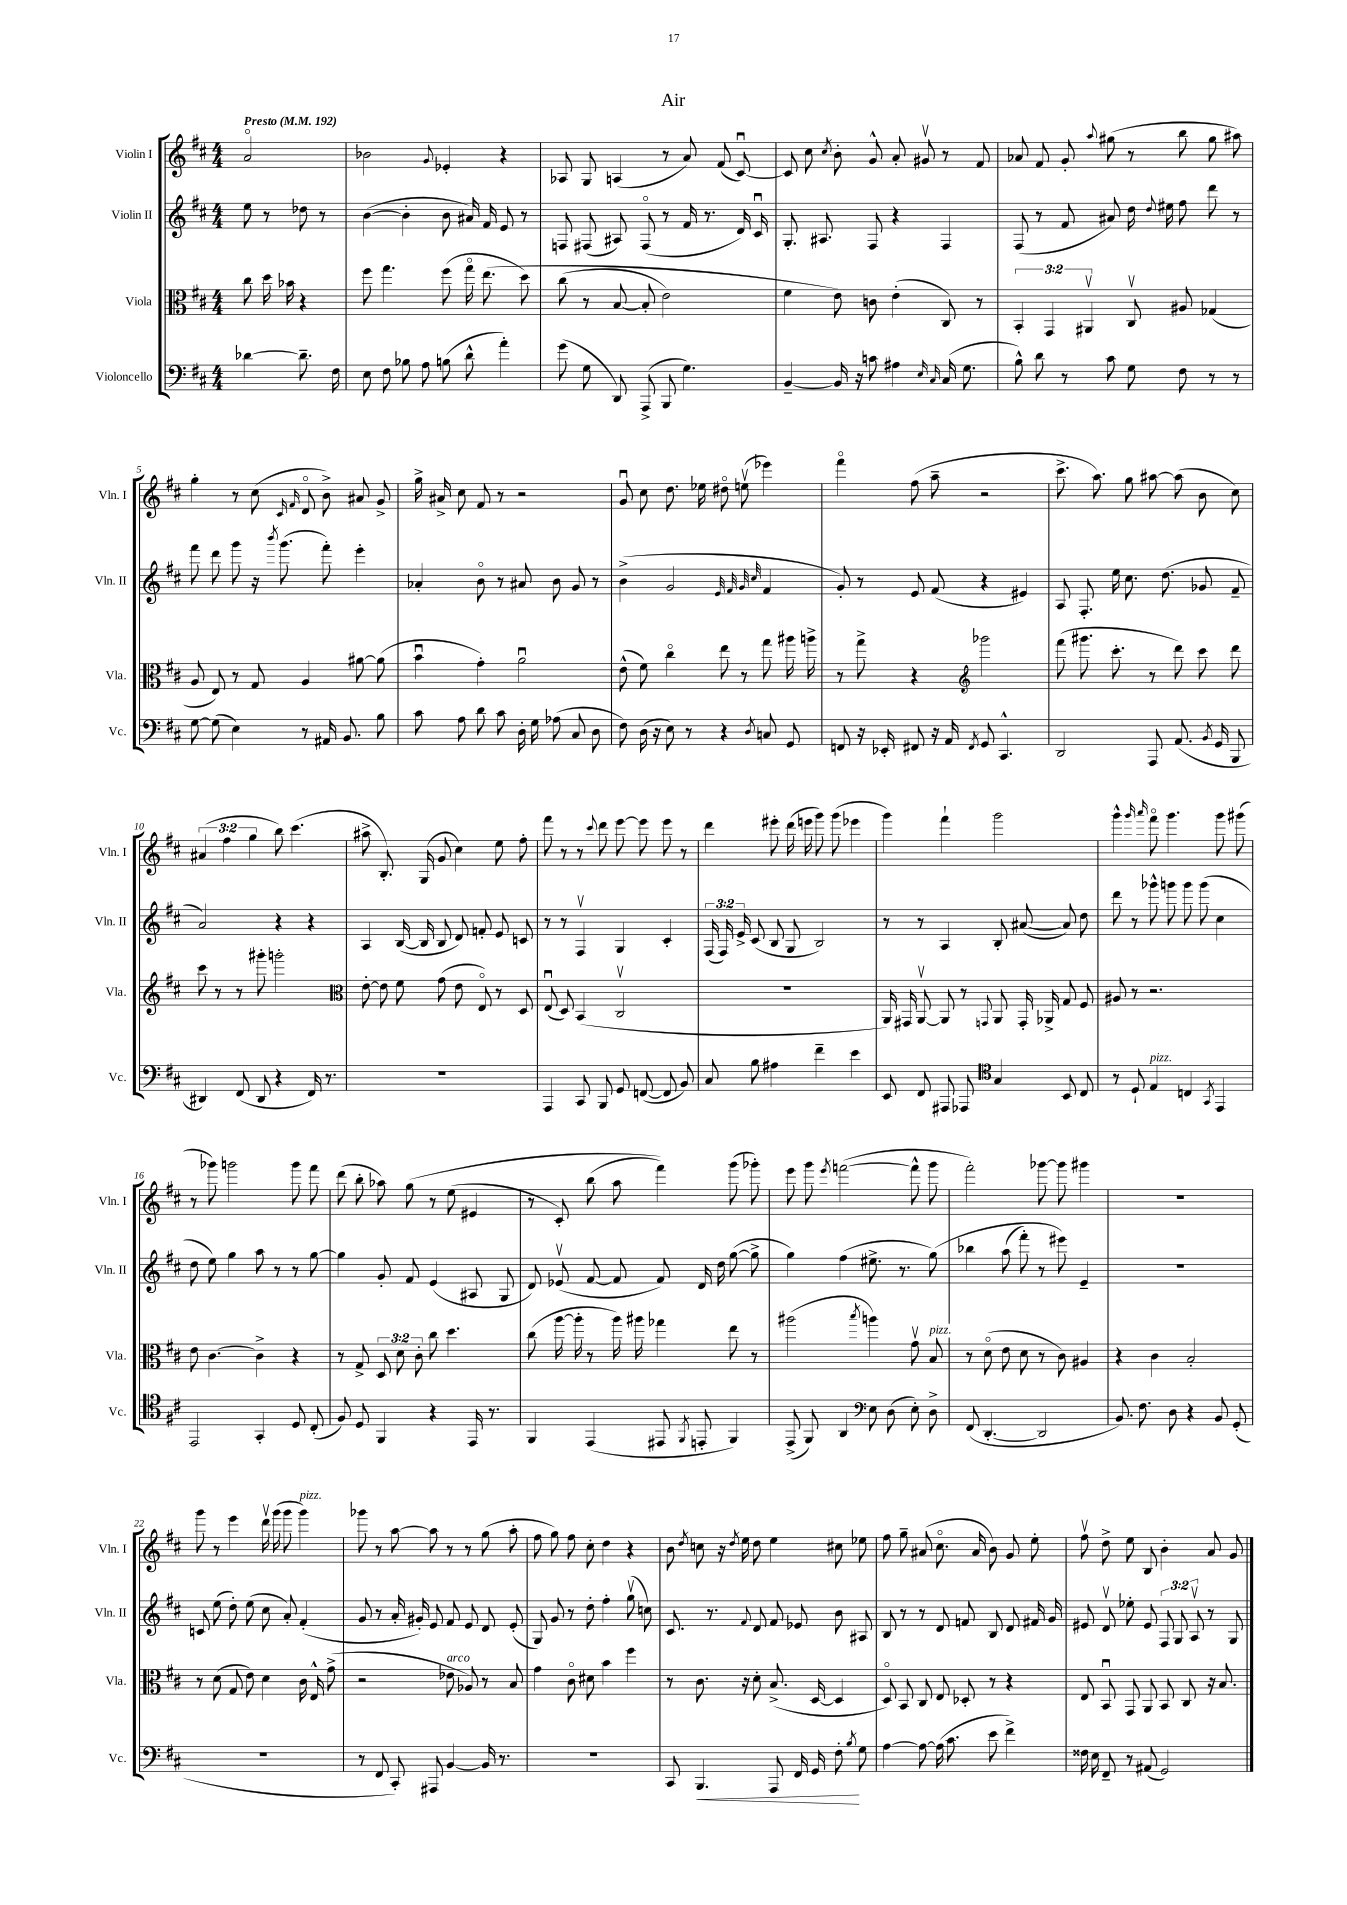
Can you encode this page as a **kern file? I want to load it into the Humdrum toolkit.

**kern	**kern	**kern	**kern
*staff4	*staff3	*staff2	*staff1
*clefF4	*clefC3	*clefG2	*clefG2
*k[f#c#]	*k[f#c#]	*k[f#c#]	*k[f#c#]
*M4/4	*M4/4	*M4/4	*M4/4
*MM192	*MM192	*MM192	*MM192
[4d-	8cc#	8ee	2ao
.	16dd	8r	.
.	16b-	.	.
8.d-~]	4r	8dd-	.
.	.	8r	.
16F#	.	.	.
=	=	=	=
8E	8ff#	([4b	2b-
8F#	4.gg	.	.
8B-	.	4b']	.
8A	.	.	.
.	.	.	8qqg
(8B	(8ff#	8b	4e-'
8d^^	16ggo	16a#)	.
.	&(8.ee	16f#	.
4a')	.	8e	4r
.	8dd)	8r	.
=	=	=	=
(8g	(8cc#	8F	8A-
8G	8r	(8F#	8G
8DD)	[8B	8A#)	(4A
(8AAA^	8B']	(8F#o	.
8BBB	2e)	8r	8r
4.G)	.	16f#	8a)
.	.	8.r	.
.	.	.	(8f#
.	.	16d)	[8c#u)
.	.	16c#u	.
=	=	=	=
[4BB~	4f#	8.G'	8c#]
.	.	.	8cc#
.	.	8.A#	.
.	.	.	8qcc#
16BB]	8e&)	.	8b'
16r	.	.	.
8c	8c	8F#	8g^^
4A#	(4e'	4r	8a'
.	.	.	8g#v
16qqE	.	.	.
16qqC#	.	.	.
(16C#	8C#)	4F#	8r
8.G	.	.	.
.	8r	.	8f#
=	=	=	=
8B^^)	6BB'	(8F#	8a-
8d	.	8r	8f#
.	6GG	.	.
8r	.	8f#	8g'
.	6AA#v	.	.
.	.	.	8qqaa
8c#	.	8a#)	(8gg#
8G	8C#v	16dd	8r
.	.	8qqdd	.
.	.	16ee#	.
8F#	8A#	8ff#	8bb
8r	(4G-	8ddd	8gg#
8r	.	8r	8aa#)
=	=	=	=
[8G	8A	8fff#	4gg'
(8G]	8E)	8ddd	.
4E)	8r	8ggg	8r
.	8G	16r	(8cc#
.	.	8qbbb	.
.	.	(8.ggg	.
.	.	.	16qqc#
.	.	.	16qqf#
8r	4A	.	8do
16AA#	.	8fff#')	8b^)
8.BB	.	.	.
.	[8a#	4eee'	8a#
8B	(8a#]	.	8g^
=	=	=	=
8c#	4bu	4a-'	16gg^
.	.	.	16a#^
8A	.	.	8cc#
8d	4g')	8bo	8f#
8c#	.	8r	8r
16D'	2au	8a#	2r
16G	.	.	.
(8A-	.	8b	.
8C#	.	8g	.
8D	.	8r	.
=	=	=	=
8F#)	(8e^^	(4b^	8gu
(16D	8f#)	.	8cc#
16r	.	.	.
8E)	4cc#o	2g	8.dd
8r	.	.	.
.	.	.	16ee-
4r	8ee	.	8dd#o
.	8r	.	(8eev
.	.	32qqe	.
.	.	32qqf#	.
.	.	32qqg	.
8qD	.	32qqcc#	.
8C	8gg	4f#	4eee-)
8GG	16aa#	.	.
.	16aa^	.	.
=	=	=	=
8FF	8r	8g')	4fff#o
16r	8gg^	8r	.
16EE-'	.	.	.
8FF#	4r	8e	(8ff#
16r	.	(8f#	8aa~
16AA	.	.	.
*	*clefG2	*	*
8qFF#	.	.	.
8GG	2ggg-	4r	2r
4.CC#^^	.	.	.
.	.	4e#)	.
=	=	=	=
2DD	(8fff#	8A	8.ccc#^
.	8.ggg#	8.F#'	.
.	.	.	8.aa)
.	8.ccc#'	16ee	.
.	.	8.cc#	8gg
8AAA	8r	.	[8aa#
.	.	(8.dd	.
(8.AA	8ddd)	.	(8aa#]
.	8ccc#	8g-	8b
8qBB	.	.	.
16GG	.	.	.
8BBB	8ddd	8f#~	8cc#)
=	=	=	=
4DD#)	8ccc#	2a)	(6a#
.	8r	.	.
.	.	.	6ff#
(8FF#	8r	.	.
.	.	.	6gg
8DD#	8ggg#'	.	.
4r	2ggg'	4r	8bb)
.	.	.	(4.ccc#
16FF#)	.	4r	.
8.r	.	.	.
=	=	=	=
*	*clefC3	*	*
1r	[8e'	4A	8aa#^
.	8e]	.	8.B')
.	8f#	([16B	.
.	.	16B]	(16G
.	(8g	8B	8g
.	8e	8d)	4cc#)
.	8Eo)	8f'	.
.	8r	8e	8ee
.	8D	8c	8ff#'
=	=	=	=
4AAA	(8Eu	8r	8fff#
.	8D)	8r	8r
8CC#	(4BB	4F#v	8r
.	.	.	8qqccc#
8BBB	.	.	8ddd
8GG	2C#v	4G	[8eee
([8FF	.	.	8eee]
8FF]	.	4c#'	8eee
8BB)	.	.	8r
=	=	=	=
8C#	1r	(24F#	4ddd
.	.	24F#)	.
.	.	24e^	.
8B	.	(8c#	.
4A#	.	8B	8eee#'
.	.	8G	(16ddd
.	.	.	16eee
4f#~	.	2B)	8ggg)
.	.	.	(8ggg
4e	.	.	4eee-
=	=	=	=
8EE	16AA)	8r	4ggg)
.	16GG#	.	.
8FF#	[8AAv	8r	.
8AAA#	8AA]	4A	4fff#`
8AAA-	8r	.	.
*clefC4	*	*	*
.	8qqGG	.	.
4G	8AA	8B'	2ggg
.	16GG'	([8a#	.
.	16AA-^	.	.
8BB	8G	8a#])	.
8C#	8F#	8dd	.
=	=	=	=
8r	8A#	8ddd	4ggg^^
8D`	8r	8r	.
.	.	.	16qqggg
.	.	.	16qqaaa
4E	2.r	8ggg-^^	8fff#o
.	.	8ggg	4.ggg
4C	.	8ggg	.
.	.	(8ggg	.
8qGG	.	.	.
4EE	.	4cc#	8ggg
.	.	.	(8ggg#
=	=	=	=
2EE	8e	8dd	8r
.	[4.c#	8ee)	8ggg-)
.	.	4gg	2ggg
4GG'	4c#^]	8aa	.
.	.	8r	.
8D	4r	8r	8ggg
(8C#'	.	[8gg	8fff#
=	=	=	=
8F#)	8r	4gg]	(8ddd
8D	8G^	.	8bb'
4FF#	12D	8g'	8aa-)
.	12d	.	.
.	.	8f#	&(8gg
.	12c#'	.	.
4r	8cc#	(4e	8r
.	4.dd	.	(8ee
16EE	.	8A#	4e#
8.r	.	.	.
.	.	8G	.
=	=	=	=
4FF#	(8cc#	8d)	8r
.	[16aa	(8e-v	8c#')
.	16aa']	.	.
(4EE	8r	[8f#	(8bb
.	16aa)	8f#]	8aa
.	16aa#	.	.
8EE#	4gg-	8f#)	4fff#)&)
8qFF#	.	.	.
8EE'	.	16d	.
.	.	16dd	.
4FF#)	8ee	([8gg	(8ggg
.	8r	8gg^]	8ggg-')
=	=	=	=
(8EE^	(2aa#	4gg)	8eee
8FF#)	.	.	8ggg
.	.	.	8qeee
4AA	.	(4ff#	([2fff
*clefF4	*	*	*
.	8qbb	.	.
8E	4aa)	8.ee#^	.
(8D	.	.	.
.	.	8.r	.
8E')	8gv	.	8fff^^]
8D^	8B	&(8gg)	8ggg
=	=	=	=
(8FF#	8r	4bb-	2fff#')
[4.DD'	(8do	.	.
.	8e	(8aa	.
.	8d	8fff#')	.
2DD]	8r	8r	[8ggg-
.	8c#)	8eee#&)	8ggg-]
.	4A#	4e~	4ggg#
=	=	=	=
8.BB)	4r	1r	1r
8.F#	.	.	.
.	4c#	.	.
8D	.	.	.
4r	2B'	.	.
8BB	.	.	.
(8GG'	.	.	.
=	=	=	=
1r	8r	8c	8ggg
.	(8d	(8ee	8r
.	8G	8dd')	4eee
.	8e)	(8ee	.
.	4d	8cc#	16dddv
.	.	.	(16ggg
.	.	8a')	8ggg
.	16c#	(4f#'	4ggg)
.	16E^^	.	.
.	(8g^	.	.
=	=	=	=
8r	2r	8g	8ggg-
8FF#	.	8r	8r
8CC#')	.	16a'	[8aa
.	.	16g#')	.
8AAA#	.	8e	8aa]
[4BB	8e-	8f#	8r
.	8A-)	8e	8r
16BB]	8r	8d	(8gg
8.r	.	.	.
.	8B	(8e'	8aa'
=	=	=	=
1r	4g	8G)	8ff#
.	.	8g	8gg)
.	8c#o	8r	8ff#
.	8d#	8dd'	8cc#'
.	4b	4ff#'	4dd
.	4ff#	(8ggv	4r
.	.	8cc)	.
=	=	=	=
8CC#	8r	8.c#	8b
.	.	.	8qdd
4.BBB	8.c#	.	8cc
.	.	8.r	.
.	.	.	16r
.	.	.	8qdd
.	16r	.	16ee
.	.	8qqf#	.
.	8d'	8d	8dd
8AAA	(8.B^	8f#	4ee
16FF#	.	8e-	.
16GG	[16D	.	.
8F#'	4D]	8b	8cc#
8qB	.	.	.
8G	.	8A#	8ee-
=	=	=	=
[4A	8Do)	8B	8ff#
.	8BB	8r	8gg~
8A_	8C#	8r	(8a#
(16A]	8E	8d	8.cc#o
8.c#	.	.	.
.	8D-'	8f	.
.	.	.	16a#
8e	8r	8B	8b)
4f#^)	4r	8d	8g
.	.	16f#	8ee'
.	.	16g	.
=	=	=	=
16F##	8E	8e#	8ff#v
16E	.	.	.
8FF#~	8BBu	8dv	8dd^
8r	8GG	8ee-'	8ee
(8AA#	8AA	8e#	8B
2GG)	8BB	12F#	4b'
.	.	12G	.
.	8C#	.	.
.	.	12Av	.
.	16r	8r	8a
.	8.B	.	.
.	.	8G	8g
==	==	==	==
*-	*-	*-	*-
